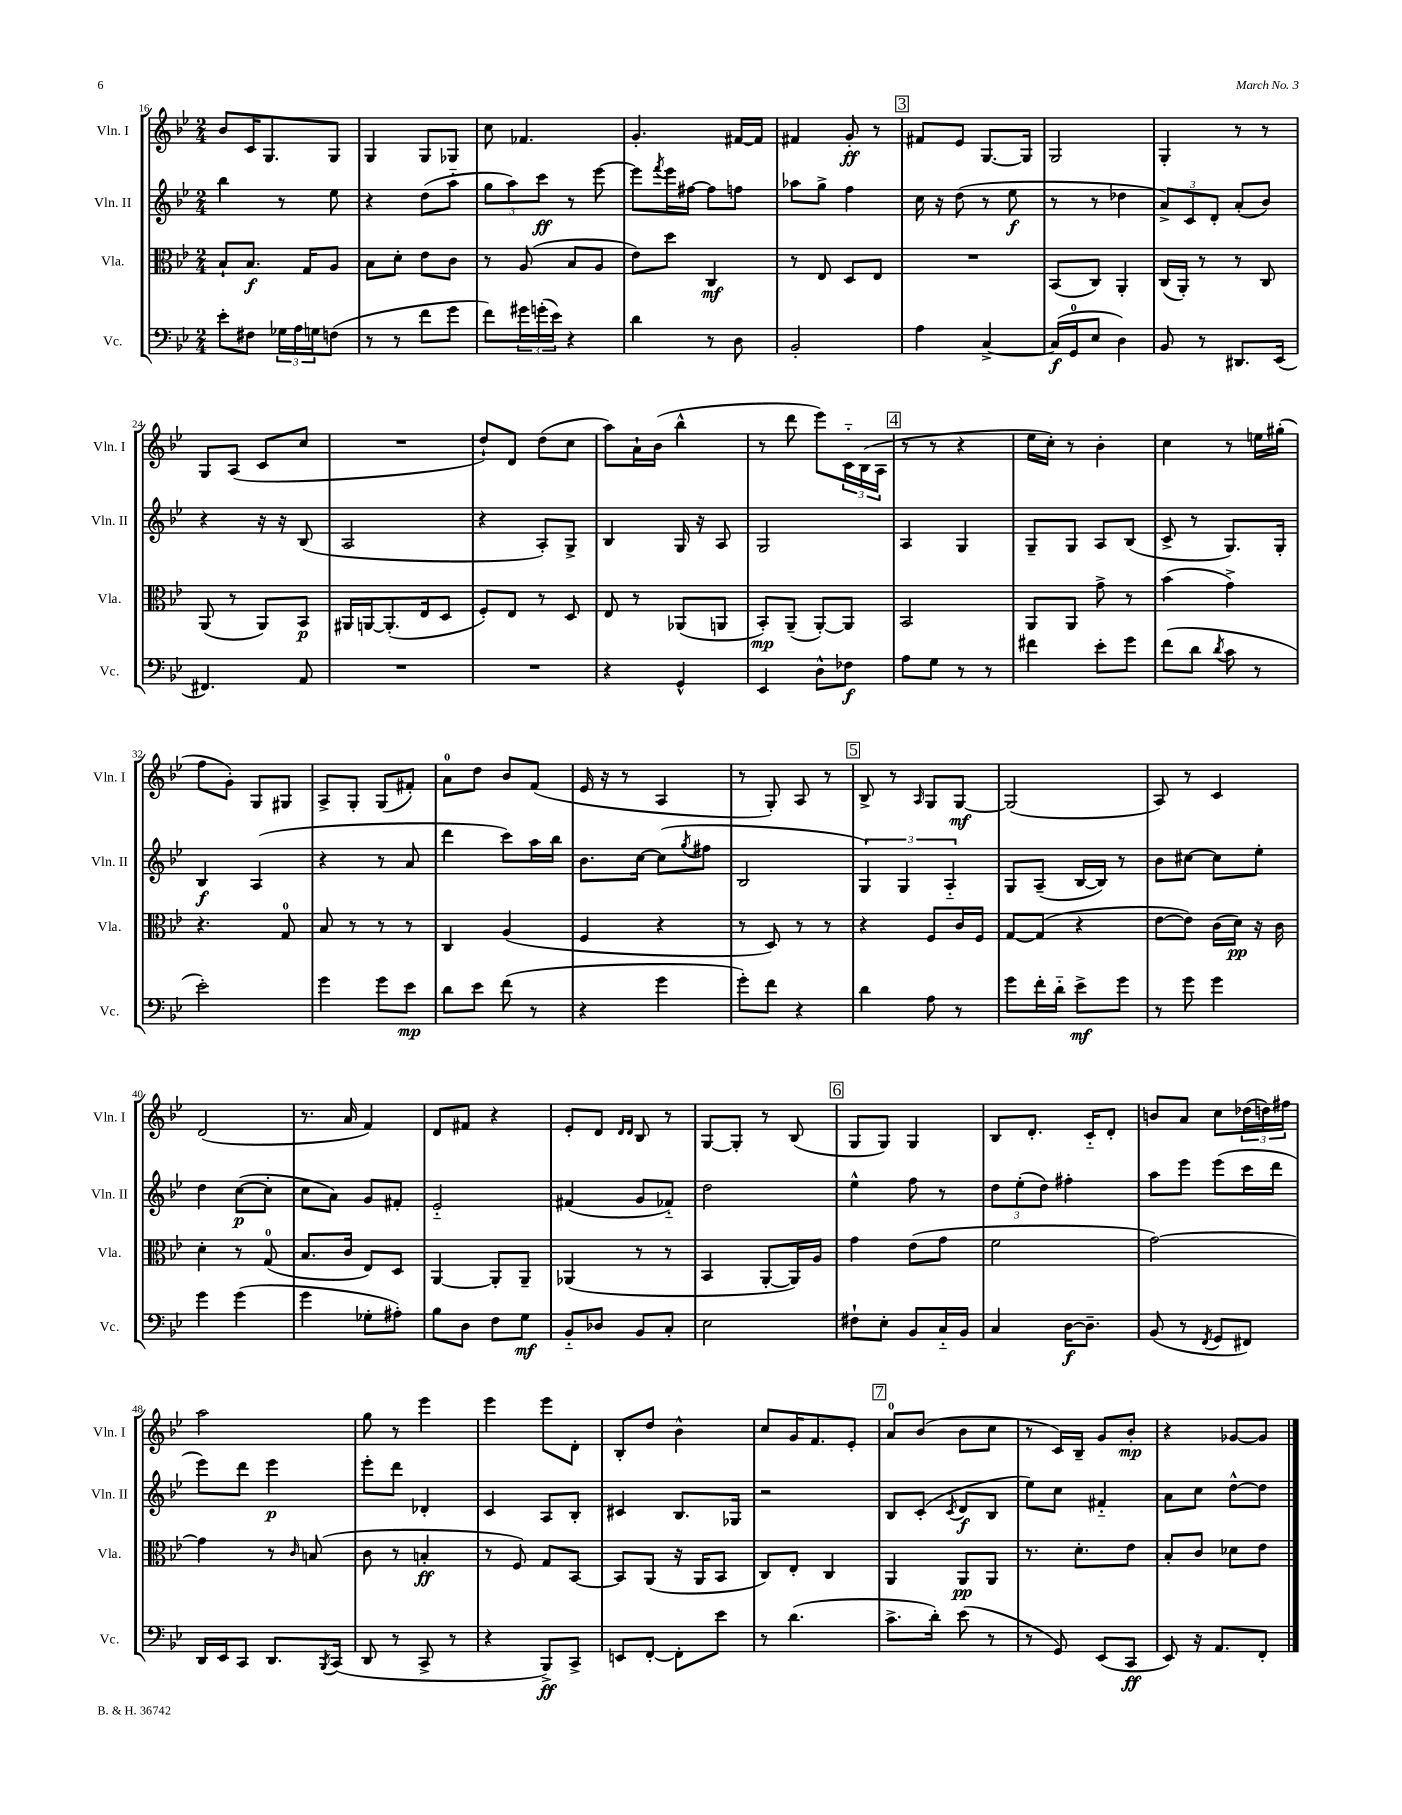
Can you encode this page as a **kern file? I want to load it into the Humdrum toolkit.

**kern	**dynam	**kern	**dynam	**kern	**dynam	**kern	**dynam
*part4	*part4	*part3	*part3	*part2	*part2	*part1	*part1
*staff4	*staff4	*staff3	*staff3	*staff2	*staff2	*staff1	*staff1
*I"Vc.	*	*I"Vla.	*	*I"Vln. II	*	*I"Vln. I	*
*I'Vc.	*	*I'Vla.	*	*I'Vln. II	*	*I'Vln. I	*
*clefF4	*	*clefC3	*	*clefG2	*	*clefG2	*
*k[b-e-]	*	*k[b-e-]	*	*k[b-e-]	*	*k[b-e-]	*
*M2/4	*	*M2/4	*	*M2/4	*	*M2/4	*
=16	=16	=16	=16	=16	=16	=16	=16
8e-'\L	.	8B-`/L	.	4bb-\	.	8b-/L	.
8F#X\J	.	8.B-/J	f	.	.	16c/K	.
.	.	.	.	.	.	8.G/	.
24G-X\LL	.	.	.	8r	.	.	.
24A\	.	.	.	.	.	.	.
.	.	16G/KL	.	.	.	.	.
24Gn\J	.	.	.	.	.	.	.
(8Fn\J	.	8A/J	.	8ee-\	.	8G/J	.
=17	=17	=17	=17	=17	=17	=17	=17
8r	.	8B-\L	.	4r	.	4G/	.
8r	.	8d'\J	.	.	.	.	.
8f\L	.	8e-\L	.	(8dd\L	.	8G/L	.
8g\J	.	8c\J	.	8aa\J	.	8G-X/J	.
=18	=18	=18	=18	=18	=18	=18	=18
8f\L)	.	8r	.	12gg\L	.	8cc\	.
.	.	.	.	12aa\)	.	.	.
24g#X\L	.	(8A/	.	.	.	4.f-X/	.
(24gn'\	.	.	.	12ccc\J	ff	.	.
24e-\JJ)	.	.	.	.	.	.	.
4r	.	8B-/L	.	8r	.	.	.
.	.	8A/J	.	[8eee-\	.	.	.
=19	=19	=19	=19	=19	=19	=19	=19
4d\	.	8e-\L)	.	8eee-\L]	.	4.g'/	.
.	.	.	.	8qfff/	.	.	.
.	.	8dd\J	.	16eee-\L	.	.	.
.	.	.	.	[16ff#X\JJ	.	.	.
8r	.	4C/	mf	8ff#\L]	.	.	.
8D\	.	.	.	8ffn\J	.	[16f#X/LL	.
.	.	.	.	.	.	16f#/JJ]	.
=20	=20	=20	=20	=20	=20	=20	=20
2BB-'/	.	8r	.	8aa-X\L	.	4f#X/	.
.	.	8E-/	.	8gg^\J	.	.	.
.	.	8D/L	.	4ff\	.	8g'/	ff
.	.	8E-/J	.	.	.	8r	.
!!LO:REH:place=s1:t=3
=21	=21	=21	=21	=21	=21	=21	=21
4A\	.	2r	.	16cc\	.	8f#X/L	.
.	.	.	.	16r	.	.	.
.	.	.	.	(8dd\	.	8e-/J	.
[4C^/	.	.	.	8r	.	[8.G/L	.
.	.	.	.	8ee-\	f	.	.
.	.	.	.	.	.	16G/Jk]	.
=22	=22	=22	=22	=22	=22	=22	=22
(16C/LL]	f	(8BB-/L	.	8r	.	2G/	.
16GG/J	.	.	.	.	.	.	.
8E-/J	.	8C/J)	.	8r	.	.	.
4D\)	.	4AA'/	.	4dd-X\	.	.	.
=23	=23	=23	=23	=23	=23	=23	=23
8BB-/	.	(16C/LL	.	12a^/L)	.	4G'/	.
.	.	16AA'/JJ)	.	.	.	.	.
.	.	.	.	12c/	.	.	.
8r	.	8r	.	.	.	.	.
.	.	.	.	12d'/J	.	.	.
8.DD#X/L	.	8r	.	(8a'/L	.	8r	.
.	.	8C/	.	8b-/J)	.	8r	.
(16EE-/Jk	.	.	.	.	.	.	.
!!LO:LB:g=z
=24	=24	=24	=24	=24	=24	=24	=24
4.FF#X/)	.	(8AA/	.	4r	.	8G/L	.
.	.	8r	.	.	.	(8A/J	.
.	.	8AA/L)	.	16r	.	8c/L	.
.	.	.	.	16r	.	.	.
8AA/	.	8BB-/J	p	(8B-/	.	8cc/J	.
=25	=25	=25	=25	=25	=25	=25	=25
2r	.	16AA#X/LL	.	2A/	.	2r	.
.	.	[16AAn/J	.	.	.	.	.
.	.	(8.AA'/]	.	.	.	.	.
.	.	16E-/k	.	.	.	.	.
.	.	8D/J	.	.	.	.	.
=26	=26	=26	=26	=26	=26	=26	=26
2r	.	8F'/L)	.	4r	.	8dd`/L)	.
.	.	8E-/J	.	.	.	8d/J	.
.	.	8r	.	8A'/L)	.	(8dd\L	.
.	.	8D/	.	8G^/J	.	8cc\J	.
=27	=27	=27	=27	=27	=27	=27	=27
4r	.	8E-/	.	4B-/	.	8aa\L)	.
.	.	8r	.	.	.	16a`\L	.
.	.	.	.	.	.	(16b-\JJ	.
4GG^^/	.	(8AA-X/L	.	16G/	.	4bb-^^\	.
.	.	.	.	16r	.	.	.
.	.	8AAn/J	.	8A/	.	.	.
=28	=28	=28	=28	=28	=28	=28	=28
4EE-/	.	8BB-'/L)	mp	2G/	.	8r	.
.	.	(8AA~/J	.	.	.	8ddd\	.
8D^^\L	.	[8AA'/L)	.	.	.	8eee-\L)	.
8F-X\J	f	8AA/J]	.	.	.	24c\L	.
.	.	.	.	.	.	(24B-\	.
.	.	.	.	.	.	24A\JJ	.
!!LO:REH:place=s1:t=4
=29	=29	=29	=29	=29	=29	=29	=29
8A\L	.	2BB-/	.	4A/	.	8r	.
8G\J	.	.	.	.	.	8r	.
8r	.	.	.	4G/	.	4r	.
8r	.	.	.	.	.	.	.
=30	=30	=30	=30	=30	=30	=30	=30
4f#X\	.	8AA/L	.	8G~/L	.	16ee-\LL	.
.	.	.	.	.	.	16cc'\JJ)	.
.	.	8AA/J	.	8G/J	.	8r	.
8e-'\L	.	8g^\	.	8A/L	.	4b-'\	.
8g\J	.	8r	.	(8B-/J	.	.	.
=31	=31	=31	=31	=31	=31	=31	=31
(8f\L	.	(4b-\	.	8c^/	.	4cc\	.
8d\J	.	.	.	8r	.	.	.
8qd/	.	.	.	.	.	.	.
8c\	.	4g^\)	.	8.G/L)	.	8r	.
8r	.	.	.	.	.	16een\LL	.
.	.	.	.	16G'/Jk	.	(16gg#X'\JJ	.
!!LO:LB:g=z
=32	=32	=32	=32	=32	=32	=32	=32
2e-'\)	.	4.r	.	4B-/	f	8ff\L	.
.	.	.	.	.	.	8g'\J)	.
.	.	.	.	(4A/	.	8G/L	.
.	.	8G/	.	.	.	8G#X/J	.
=33	=33	=33	=33	=33	=33	=33	=33
4g\	.	8B-/	.	4r	.	8A^/L	.
.	.	8r	.	.	.	8G'/J	.
8g\L	.	8r	.	8r	.	(8G/L	.
8e-\J	mp	8r	.	8a/	.	8f#X'/J)	.
=34	=34	=34	=34	=34	=34	=34	=34
8d\L	.	4C/	.	4ddd\	.	8a\L	.
8e-\J	.	.	.	.	.	8dd\J	.
(8f\	.	(4A/	.	8ccc\L)	.	8b-/L	.
8r	.	.	.	16aa\L	.	(8f/J	.
.	.	.	.	16bb-\JJ	.	.	.
=35	=35	=35	=35	=35	=35	=35	=35
4r	.	4F/	.	8.b-\L	.	16e-/	.
.	.	.	.	.	.	16r	.
.	.	.	.	.	.	8r	.
.	.	.	.	[16cc\Jk	.	.	.
4g\	.	4r	.	(8cc\L]	.	4A/	.
.	.	.	.	8qgg/	.	.	.
.	.	.	.	8ff#X\J	.	.	.
=36	=36	=36	=36	=36	=36	=36	=36
8g'\L)	.	8r	.	2B-/	.	8r	.
8f\J	.	8D/)	.	.	.	8G'/)	.
4r	.	8r	.	.	.	8A/	.
.	.	8r	.	.	.	8r	.
!!LO:REH:place=s1:t=5
=37	=37	=37	=37	=37	=37	=37	=37
4d\	.	4r	.	6G/)	.	8B-^/	.
.	.	.	.	.	.	8r	.
.	.	.	.	6G/	.	.	.
.	.	.	.	.	.	16qqA/	.
8A\	.	8F/L	.	.	.	8G/L	.
.	.	.	.	6A/	.	.	.
8r	.	16c/L	.	.	.	[8G/J	mf
.	.	16F/JJ	.	.	.	.	.
=38	=38	=38	=38	=38	=38	=38	=38
8g\L	.	[8G/L	.	8G/L	.	(2G/]	.
16f'\L	.	(8G/J]	.	(8A~/J	.	.	.
16d\JJ	.	.	.	.	.	.	.
8e-^\L	mf	4r	.	[16B-/LL	.	.	.
.	.	.	.	16B-/JJ])	.	.	.
8g\J	.	.	.	8r	.	.	.
=39	=39	=39	=39	=39	=39	=39	=39
8r	.	[8e-\L	.	8b-\L	.	8A/)	.
8g\	.	8e-\J])	.	[8cc#X\J	.	8r	.
4g\	.	(16c\LL	.	8cc#\L]	.	4c/	.
.	.	16d\JJ)	pp	.	.	.	.
.	.	16r	.	8ee-'\J	.	.	.
.	.	16c\	.	.	.	.	.
!!LO:LB:g=z
=40	=40	=40	=40	=40	=40	=40	=40
4g\	.	4d'\	.	4dd\	.	(2d/	.
(4g\	.	8r	.	([8cc\L	p	.	.
.	.	(8G/	.	8cc'\J]	.	.	.
=41	=41	=41	=41	=41	=41	=41	=41
4g\	.	8.B-/L	.	8cc\L	.	8.r	.
.	.	.	.	8a\J)	.	.	.
.	.	16c/Jk	.	.	.	16a/	.
8G-X'\L	.	8E-/L)	.	8g/L	.	4f/)	.
8A#X'\J)	.	8D/J	.	8f#X'/J	.	.	.
=42	=42	=42	=42	=42	=42	=42	=42
8B-\L	.	[4AA/	.	2e-/	.	8d/L	.
8D\J	.	.	.	.	.	8f#X/J	.
8F\L	.	8AA'/L]	.	.	.	4r	.
8G\J	mf	8AA~/J	.	.	.	.	.
=43	=43	=43	=43	=43	=43	=43	=43
8BB-/L	.	(4AA-X/	.	(4f#X/	.	8e-'/L	.
8D-X/J	.	.	.	.	.	8d/J	.
.	.	.	.	.	.	16qqd/LL	.
.	.	.	.	.	.	16qqd/JJ	.
8BB-/L	.	8r	.	8g/L	.	8B-/	.
8C'/J	.	8r	.	8f-X/J)	.	8r	.
=44	=44	=44	=44	=44	=44	=44	=44
2E-\	.	4BB-/	.	2dd\	.	[8G/L	.
.	.	.	.	.	.	8G'/J]	.
.	.	[8AA'/L	.	.	.	8r	.
.	.	16AA/L])	.	.	.	(8B-/	.
.	.	16A/JJ	.	.	.	.	.
!!LO:REH:place=s1:t=6
=45	=45	=45	=45	=45	=45	=45	=45
8F#X`\L	.	4g\	.	4ee-^^\	.	8G/L	.
8E-'\J	.	.	.	.	.	8G/J)	.
8BB-/L	.	(8e-\L	.	8ff\	.	4G/	.
16C/L	.	8g\J	.	8r	.	.	.
16BB-/JJ	.	.	.	.	.	.	.
=46	=46	=46	=46	=46	=46	=46	=46
4C/	.	2f\	.	12dd\L	.	8B-/L	.
.	.	.	.	(12ee-'\	.	.	.
.	.	.	.	.	.	8.d'/J	.
.	.	.	.	12dd\J)	.	.	.
[16D\KL	f	.	.	4ff#X'\	.	.	.
8.D~\J]	.	.	.	.	.	16c/KL	.
.	.	.	.	.	.	8d'/J	.
=47	=47	=47	=47	=47	=47	=47	=47
(8BB-/	.	[2g\)	.	8aa\L	.	8bn/L	.
8r	.	.	.	8eee-\J	.	8a/J	.
8qFF/	.	.	.	.	.	.	.
8GG/L	.	.	.	(8eee-\L	.	8cc\L	.
8FF#X/J)	.	.	.	16ccc\L	.	(24dd-X\L	.
.	.	.	.	.	.	24ddn\)	.
.	.	.	.	16ddd\JJ	.	.	.
.	.	.	.	.	.	24ff#X\JJ	.
!!LO:LB:g=z
=48	=48	=48	=48	=48	=48	=48	=48
16DD/LL	.	4g\]	.	8eee-\L)	.	2aa\	.
16EE-/J	.	.	.	.	.	.	.
8CC/J	.	.	.	8ddd\J	.	.	.
8.DD/L	.	8r	.	4eee-\	p	.	.
.	.	16qqc/	.	.	.	.	.
.	.	(8Bn/	.	.	.	.	.
8qBBB-/	.	.	.	.	.	.	.
(16CC/Jk	.	.	.	.	.	.	.
=49	=49	=49	=49	=49	=49	=49	=49
8DD/	.	8c\	.	8eee-'\L	.	8gg\	.
8r	.	8r	.	8ddd\J	.	8r	.
8CC^/	.	4Bn'/	ff	4d-X'/	.	4eee-\	.
8r	.	.	.	.	.	.	.
=50	=50	=50	=50	=50	=50	=50	=50
4r	.	8r	.	4c/	.	4eee-\	.
.	.	8F/)	.	.	.	.	.
8BBB-^/L)	ff	8G/L	.	8A/L	.	8eee-\L	.
8CC^/J	.	[8BB-/J	.	8B-'/J	.	8d'\J	.
=51	=51	=51	=51	=51	=51	=51	=51
8EEn/L	.	8BB-/L]	.	4c#X/	.	8B-'/L	.
[8FF'/J	.	(8AA/J	.	.	.	8dd/J	.
8FF'\L]	.	16r	.	8.B-/L	.	4b-^^\	.
.	.	16AA/KL	.	.	.	.	.
8e-\J	.	8BB-/J	.	.	.	.	.
.	.	.	.	16G-X/Jk	.	.	.
=52	=52	=52	=52	=52	=52	=52	=52
8r	.	8C/L)	.	2r	.	8cc/L	.
(4.d\	.	8E-'/J	.	.	.	16g/K	.
.	.	.	.	.	.	8.f/	.
.	.	4C/	.	.	.	.	.
.	.	.	.	.	.	8e-'/J	.
!!LO:REH:place=s1:t=7
=53	=53	=53	=53	=53	=53	=53	=53
8.c^\L	.	4AA/	.	8B-/L	.	8a/L	.
.	.	.	.	(8c'/J	.	(8b-/J	.
16d'\Jk)	.	.	.	.	.	.	.
.	.	.	.	8qc/	.	.	.
(8e-\	.	8AA/L	pp	8d/L	f	8b-\L	.
8r	.	8AA/J	.	8B-/J	.	8cc\J	.
=54	=54	=54	=54	=54	=54	=54	=54
8r	.	8.r	.	8ee-\L)	.	8r	.
8GG/)	.	.	.	8cc\J	.	16c/LL)	.
.	.	8.d'\L	.	.	.	16B-~/JJ	.
(8EE-/L	.	.	.	4f#X/	.	8g/L	.
8CC/J	ff	8e-\J	.	.	.	8b-'/J	mp
=55	=55	=55	=55	=55	=55	=55	=55
8EE-/)	.	8B-'/L	.	8a\L	.	4r	.
16r	.	8c/J	.	8cc\J	.	.	.
8.AA/L	.	.	.	.	.	.	.
.	.	8d-X\L	.	[8dd^^\L	.	[8g-X/L	.
8FF'/J	.	8e-\J	.	8dd\J]	.	8g-/J]	.
==	==	==	==	==	==	==	==
*-	*-	*-	*-	*-	*-	*-	*-
